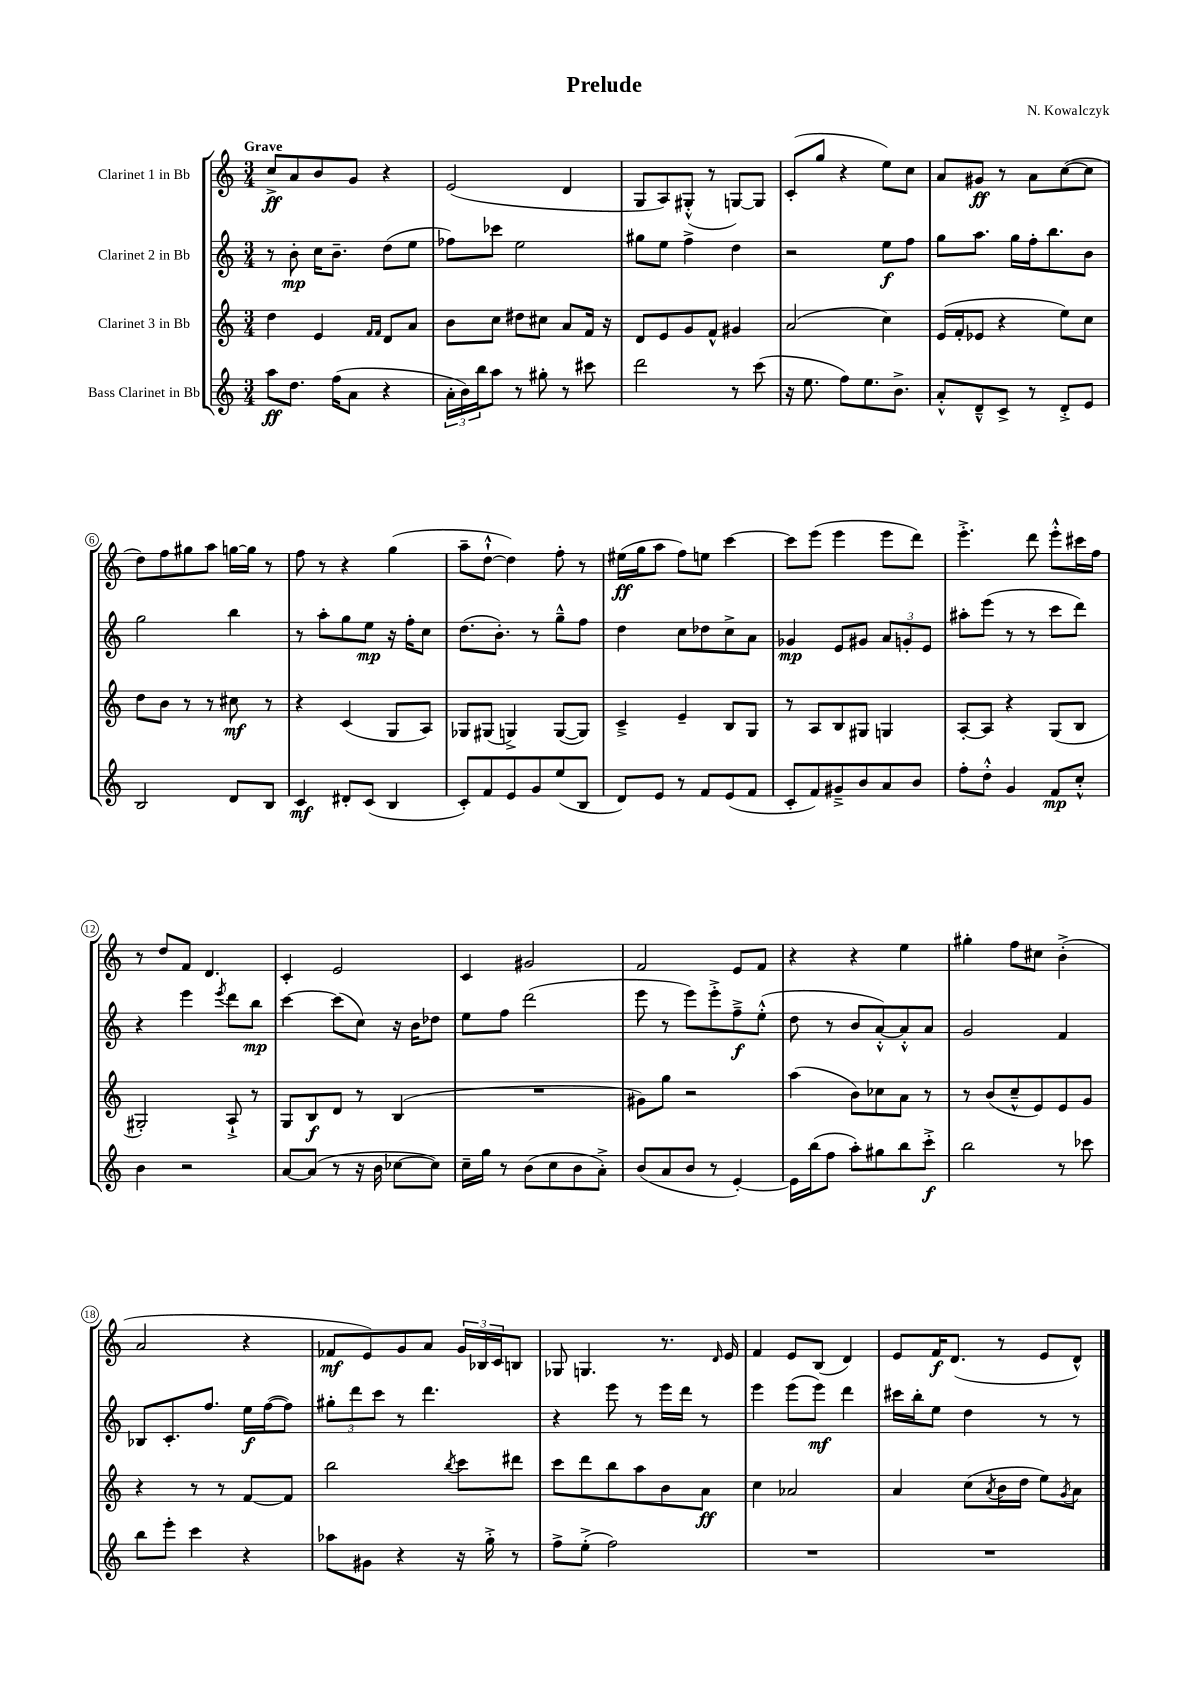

**kern	**dynam	**kern	**dynam	**kern	**dynam	**kern	**dynam
*part4	*part4	*part3	*part3	*part2	*part2	*part1	*part1
*staff4	*staff4	*staff3	*staff3	*staff2	*staff2	*staff1	*staff1
*I"Bass Clarinet in Bb	*	*I"Clarinet 3 in Bb	*	*I"Clarinet 2 in Bb	*	*I"Clarinet 1 in Bb	*
*clefG2	*	*clefG2	*	*clefG2	*	*clefG2	*
*k[]	*	*k[]	*	*k[]	*	*k[]	*
*M3/4	*	*M3/4	*	*M3/4	*	*M3/4	*
=1	=1	=1	=1	=1	=1	=1	=1
!	!	!	!	!	!	!LO:TX:a:B:t=Grave	!
8aa\L	ff	4dd\	.	8r	.	8cc^/L	ff
8.dd\J	.	.	.	8b'\	mp	8a/	.
.	.	4e/	.	16cc\KL	.	8b/	.
(16ff\KL	.	.	.	8.b~\J	.	.	.
8a\J	.	.	.	.	.	8g/J	.
.	.	16qqf/LL	.	.	.	.	.
.	.	16qqf/JJ	.	.	.	.	.
4r	.	8d/L	.	(8dd\L	.	4r	.
.	.	8a/J	.	8ee\J	.	.	.
=2	=2	=2	=2	=2	=2	=2	=2
24a'\LL	.	8b\L	.	8ff-X\L)	.	(2e/	.
24b\)	.	.	.	.	.	.	.
24bb\J	.	.	.	.	.	.	.
8aa\J	.	8cc\J	.	8ccc-X\J	.	.	.
8r	.	8dd#X\L	.	2ee\	.	.	.
8gg#X'\	.	8cc#X\J	.	.	.	.	.
8r	.	8a/L	.	.	.	4d/	.
8ccc#X\	.	16f/Jk	.	.	.	.	.
.	.	16r	.	.	.	.	.
=3	=3	=3	=3	=3	=3	=3	=3
2ddd\	.	8d/L	.	8gg#X\L	.	8G/L	.
.	.	8e/	.	8ee\J	.	8A/)	.
.	.	8g/	.	4ff^\	.	(8G#X'^^/J	.
.	.	8f^^/J	.	.	.	8r	.
8r	.	4g#X/	.	4dd\	.	[8Gn/L)	.
(8ccc\	.	.	.	.	.	8G/J]	.
=4	=4	=4	=4	=4	=4	=4	=4
16r	.	(2a/	.	2r	.	(8c'/L	.
8.ee\	.	.	.	.	.	.	.
.	.	.	.	.	.	8gg/J	.
8ff\L)	.	.	.	.	.	4r	.
8.ee\	.	.	.	.	.	.	.
.	.	4cc\)	.	8ee\L	f	8ee\L)	.
8.b^\J	.	.	.	.	.	.	.
.	.	.	.	8ff\J	.	8cc\J	.
=5	=5	=5	=5	=5	=5	=5	=5
8a'^^/L	.	(16e/LL	.	8gg\L	.	8a/L	.
.	.	16f'/J	.	.	.	.	.
8d~^^/	.	8e-X/J	.	8.aa\J	.	8g#X/J	ff
8c^/J	.	4r	.	.	.	8r	.
.	.	.	.	16gg\LL	.	.	.
8r	.	.	.	16ff'\J	.	8a\L	.
.	.	.	.	8.bb\	.	.	.
8d'^/L	.	8ee\L)	.	.	.	([8cc\	.
8e/J	.	8cc\J	.	8b\J	.	8cc\J]	.
!!LO:LB:g=z
=6	=6	=6	=6	=6	=6	=6	=6
2B/	.	8dd\L	.	2gg\	.	8dd\L)	.
.	.	8b\J	.	.	.	8ff\	.
.	.	8r	.	.	.	8gg#X\	.
.	.	8r	.	.	.	8aa\J	.
8d/L	.	8cc#X\	mf	4bb\	.	[16ggn\LL	.
.	.	.	.	.	.	16gg\JJ]	.
8B/J	.	8r	.	.	.	8r	.
=7	=7	=7	=7	=7	=7	=7	=7
4c/	mf	4r	.	8r	.	8ff\	.
.	.	.	.	8aa'\L	.	8r	.
8d#X'/L	.	(4c/	.	8gg\	.	4r	.
(8c/J	.	.	.	8ee\J	mp	.	.
4B/	.	8G/L	.	16r	.	(4gg\	.
.	.	.	.	16ff'\KL	.	.	.
.	.	8A/J)	.	8cc\J	.	.	.
=8	=8	=8	=8	=8	=8	=8	=8
8c'/L)	.	8G-X/L	.	(8.dd\L	.	8aa~\L	.
8f/	.	(8G#X/J	.	.	.	[8dd`^^\J	.
.	.	.	.	8.b'\J)	.	.	.
8e/	.	4Gn^/)	.	.	.	4dd\])	.
8g/	.	.	.	8r	.	.	.
(8ee/	.	([8G/L	.	8gg~^^\L	.	8ff'\	.
8B/J	.	8G/J])	.	8ff\J	.	8r	.
=9	=9	=9	=9	=9	=9	=9	=9
8d/L)	.	4c~^/	.	4dd\	.	(16ee#X\LL	ff
.	.	.	.	.	.	16gg\J	.
8e/J	.	.	.	.	.	8aa\J	.
8r	.	4e~/	.	8cc\L	.	8ff\L)	.
8f/L	.	.	.	8dd-X\	.	8een\J	.
(8e/	.	8B/L	.	8cc^\	.	[4ccc\	.
8f/J	.	8G/J	.	8a\J	.	.	.
=10	=10	=10	=10	=10	=10	=10	=10
8c'/L	.	8r	.	4g-X/	mp	8ccc\L]	.
8f/)	.	8A/L	.	.	.	(8eee\J	.
8g#X~^/	.	8B/	.	8e/L	.	4eee\	.
8b/	.	8G#X/J	.	8g#X/J	.	.	.
8a/	.	4Gn/	.	12a/L	.	8eee\L	.
.	.	.	.	12gn'/	.	.	.
8b/J	.	.	.	.	.	8ddd\J)	.
.	.	.	.	12e/J	.	.	.
=11	=11	=11	=11	=11	=11	=11	=11
8ff'\L	.	[8A'/L	.	8aa#X'\L	.	4.eee'^\	.
8dd'^^\J	.	8A/J]	.	(8eee\J	.	.	.
4g/	.	4r	.	8r	.	.	.
.	.	.	.	8r	.	8ddd\	.
8f/L	mp	(8G/L	.	8ccc\L	.	8eee'^^\L	.
8cc'^^/J	.	8B/J	.	8ddd\J)	.	16ccc#X\L	.
.	.	.	.	.	.	16ff\JJ	.
!!LO:LB:g=z
=12	=12	=12	=12	=12	=12	=12	=12
4b\	.	2G#X'/)	.	4r	.	8r	.
.	.	.	.	.	.	8dd/L	.
2r	.	.	.	4eee\	.	8f/J	.
.	.	.	.	.	.	4.d/	.
.	.	.	.	8qeee/	.	.	.
.	.	8A`^/	.	8ddd\L	.	.	.
.	.	8r	.	8bb\J	mp	.	.
=13	=13	=13	=13	=13	=13	=13	=13
[8a/L	.	8G/L	.	[4ccc\	.	4c'/	.
(8a/J]	.	8B/	f	.	.	.	.
8r	.	8d/J	.	(8ccc\L]	.	2e/	.
16r	.	8r	.	8cc\J)	.	.	.
16b\	.	.	.	.	.	.	.
[8cc-X\L	.	(4B/	.	16r	.	.	.
.	.	.	.	16b\KL	.	.	.
8cc-\J])	.	.	.	8dd-X\J	.	.	.
=14	=14	=14	=14	=14	=14	=14	=14
16cc~\LL	.	2.r	.	8ee\L	.	4c/	.
16gg\JJ	.	.	.	.	.	.	.
8r	.	.	.	8ff\J	.	.	.
(8b\L	.	.	.	(2ddd\	.	2g#X/	.
8cc\	.	.	.	.	.	.	.
8b\	.	.	.	.	.	.	.
8a'^\J)	.	.	.	.	.	.	.
=15	=15	=15	=15	=15	=15	=15	=15
(8b/L	.	8g#X\L)	.	8eee\	.	2f/	.
8a/	.	8gg\J	.	8r	.	.	.
8b/J	.	2r	.	8eee\L)	.	.	.
8r	.	.	.	8eee'^\	.	.	.
[4e'/)	.	.	.	8ff~^\	f	8e/L	.
.	.	.	.	(8ee'^^\J	.	8f/J	.
=16	=16	=16	=16	=16	=16	=16	=16
16e\LL]	.	(4aa\	.	8dd\	.	4r	.
(16bb\J	.	.	.	.	.	.	.
8ff\J	.	.	.	8r	.	.	.
8aa'\L)	.	8b\L)	.	8b/L	.	4r	.
8gg#X\	.	8cc-X\	.	[8a'^^/)	.	.	.
8bb\	.	8a\J	.	8a'^^/]	.	4ee\	.
8ccc'^\J	f	8r	.	8a/J	.	.	.
=17	=17	=17	=17	=17	=17	=17	=17
2bb\	.	8r	.	2g/	.	4gg#X'\	.
.	.	(8b/L	.	.	.	.	.
.	.	8cc~^^/	.	.	.	8ff\L	.
.	.	8e/)	.	.	.	8cc#X\J	.
8r	.	8e/	.	4f/	.	(4b'^\	.
8ccc-X\	.	8g/J	.	.	.	.	.
!!LO:LB:g=z
=18	=18	=18	=18	=18	=18	=18	=18
8bb\L	.	4r	.	8B-X/L	.	2a/	.
8eee'\J	.	.	.	8.c'/	.	.	.
4ccc\	.	8r	.	.	.	.	.
.	.	.	.	8.ff/J	.	.	.
.	.	8r	.	.	.	.	.
4r	.	[8f/L	.	16ee\LL	f	4r	.
.	.	.	.	([16ff\J	.	.	.
.	.	8f/J]	.	8ff\J])	.	.	.
=19	=19	=19	=19	=19	=19	=19	=19
8aa-X\L	.	2bb\	.	12gg#X'\L	.	8f-X/L	mf
.	.	.	.	12ddd\	.	.	.
8g#X\J	.	.	.	.	.	8e/)	.
.	.	.	.	12ccc\J	.	.	.
4r	.	.	.	8r	.	8g/	.
.	.	.	.	4.ddd\	.	8a/J	.
.	.	8qbb/	.	.	.	.	.
16r	.	8ccc\L	.	.	.	24g/LL	.
.	.	.	.	.	.	24B-X/	.
16gg'^\	.	.	.	.	.	.	.
.	.	.	.	.	.	24c/J	.
8r	.	8ddd#X\J	.	.	.	8Bn/J	.
=20	=20	=20	=20	=20	=20	=20	=20
8ff^\L	.	8ccc\L	.	4r	.	8G-X/	.
(8ee'^\J	.	8ddd\	.	.	.	4.Gn/	.
2ff\)	.	8bb\	.	8eee\	.	.	.
.	.	8aa\	.	8r	.	.	.
.	.	8b\	.	16eee\LL	.	8.r	.
.	.	.	.	16ddd\JJ	.	.	.
.	.	8a\J	ff	8r	.	.	.
.	.	.	.	.	.	16qqd/	.
.	.	.	.	.	.	16e/	.
=21	=21	=21	=21	=21	=21	=21	=21
2.r	.	4cc\	.	4eee\	.	4f/	.
.	.	2a-X/	.	(8eee\L	.	8e/L	.
.	.	.	.	8eee\J)	mf	(8B/J	.
.	.	.	.	4ddd\	.	4d/)	.
=22	=22	=22	=22	=22	=22	=22	=22
2.r	.	4a/	.	16ccc#X\LL	.	8e/L	.
.	.	.	.	16bb'\J	.	.	.
.	.	.	.	8ee\J	.	16f/K	f
.	.	.	.	.	.	(8.d/J	.
.	.	(8cc\L	.	4dd\	.	.	.
.	.	8qa/	.	.	.	.	.
.	.	16b\L	.	.	.	8r	.
.	.	16dd\JJ	.	.	.	.	.
.	.	8ee\L)	.	8r	.	8e/L	.
.	.	8qg/	.	.	.	.	.
.	.	8a\J	.	8r	.	8d^^/J)	.
==	==	==	==	==	==	==	==
*-	*-	*-	*-	*-	*-	*-	*-
